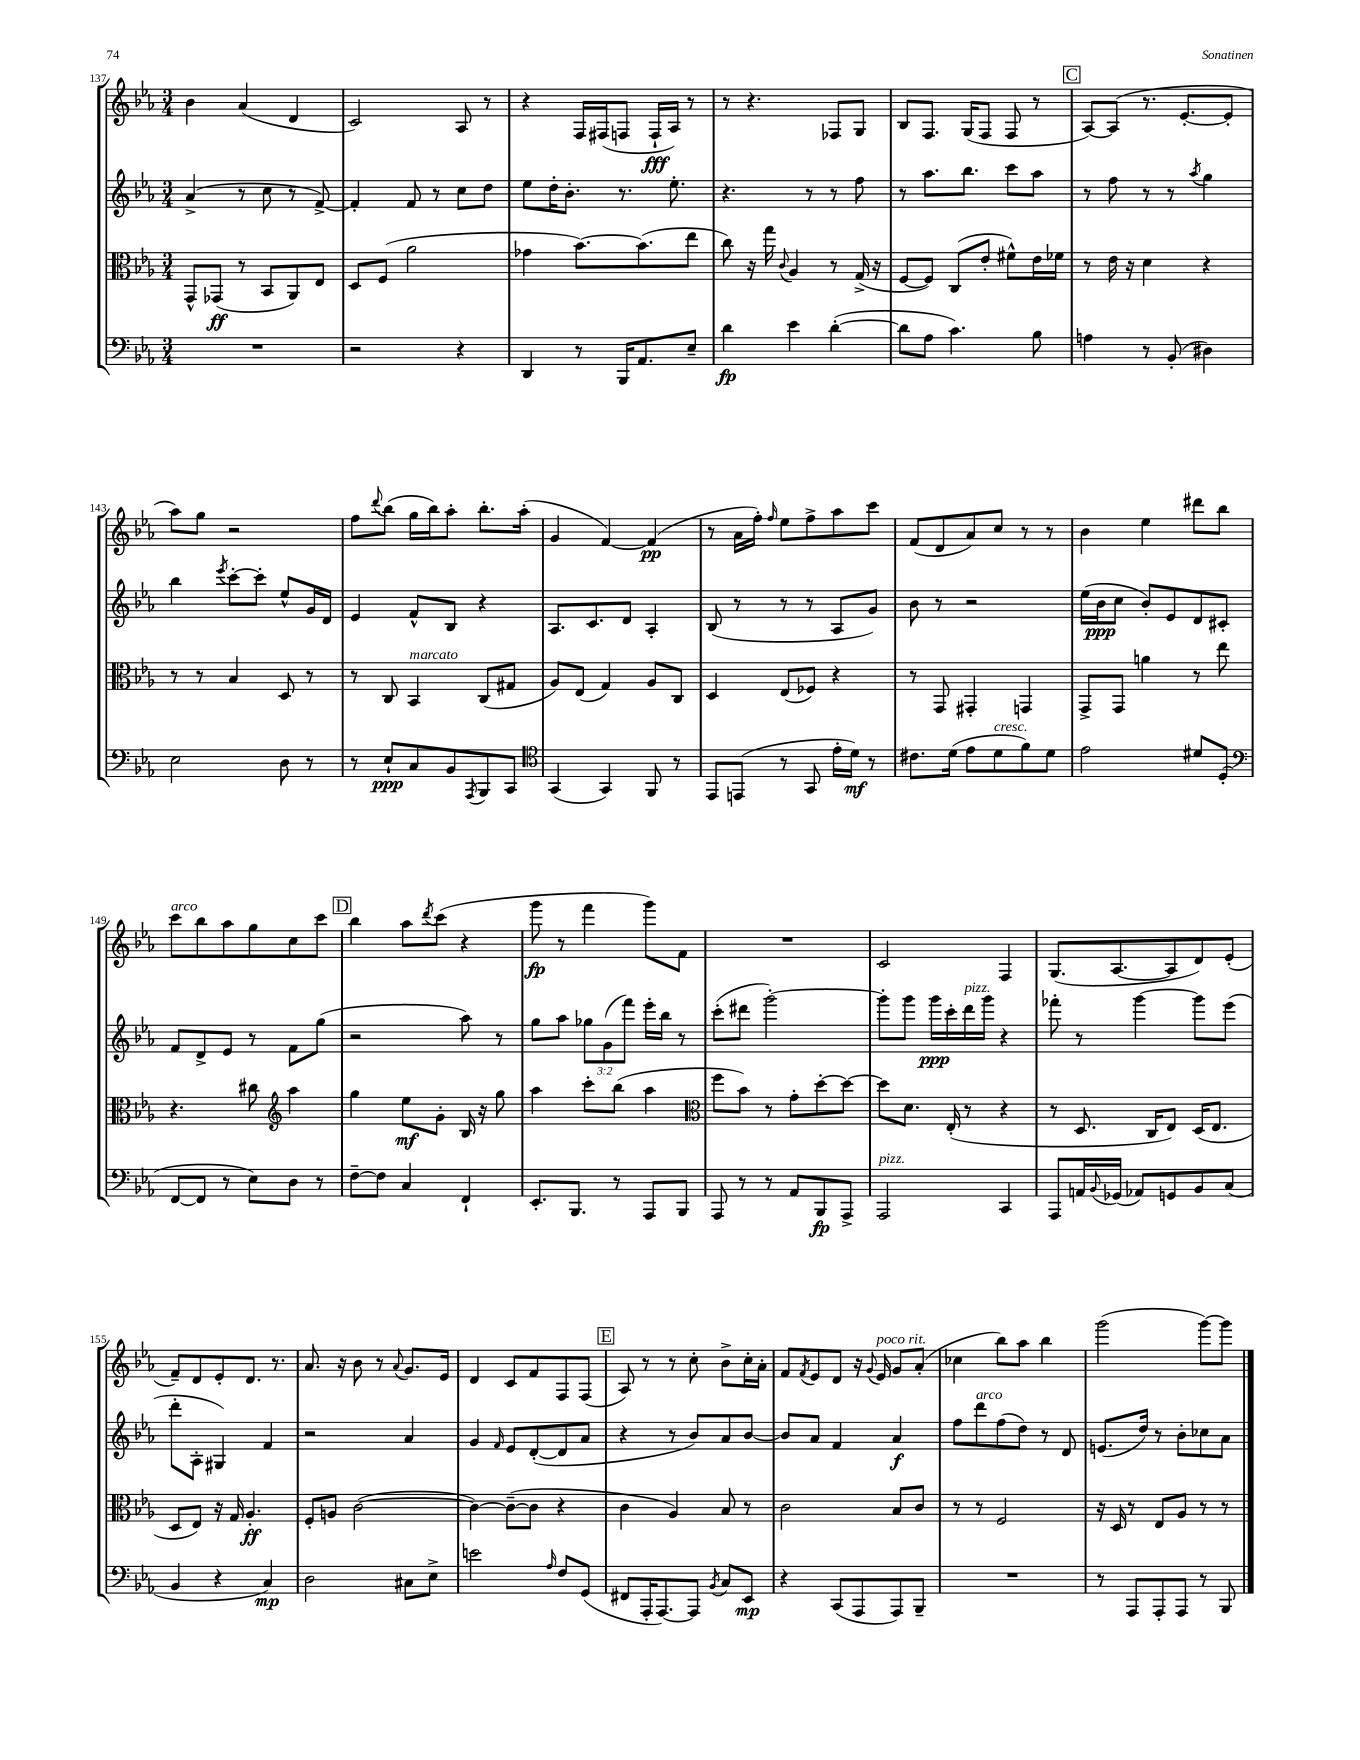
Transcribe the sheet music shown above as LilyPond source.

<<
\new StaffGroup <<
\new Staff = "s0" {
    \clef treble \key ees \major \numericTimeSignature \time 3/4
    bes'4 aes'4( d'4 |
    c'2) aes8 r8 |
    r4 f16 fis16( f8 f16-!\fff aes16) r8 |
    r8 r4. fes8 g8 |
    bes8 f8. g16( f8 f8 r8 |
    \mark \markup { \box "C" } aes8~) aes8( r8. ees'8.~-. ees'8-. |
    aes''8) g''8 r2 |
    f''8 \appoggiatura { d'''8 } bes''8( g''16 bes''16) aes''8-. bes''8.-. aes''16-.( |
    g'4 f'4~) f'4\pp( |
    r8 aes'16 f''16-.) \grace { f''16 } ees''8 f''8-> aes''8 c'''8 |
    f'8( d'8 aes'8) c''8 r8 r8 |
    bes'4 ees''4 dis'''8 bes''8 |
    c'''8^\markup { \italic "arco" } bes''8 aes''8 g''8 c''8 c'''8 |
    \mark \markup { \box "D" } bes''4 aes''8 \acciaccatura { d'''8 } c'''8( r4 |
    g'''8\fp r8 f'''4 g'''8) f'8 |
    R2. |
    c'2 f4 |
    g8.( aes8.~ aes8 d'8) ees'8-.( |
    f'8--) d'8 ees'8-. d'8. r8. |
    aes'8. r16 bes'8 r8 \appoggiatura { aes'8 } g'8. ees'16 |
    d'4 c'8 f'8 f8 f8( |
    \mark \markup { \box "E" } aes8) r8 r8 c''8-. bes'8-> c''16-. aes'16-. |
    f'8 \acciaccatura { f'8 } ees'8 d'8 r16 \appoggiatura { g'8 } ees'16^\markup { \italic "poco rit." } g'8 aes'8-.( |
    ces''4 bes''8) aes''8 bes''4 |
    g'''2( g'''8~) g'''8 \bar "|." |
}
\new Staff = "s1" {
    \clef treble \key ees \major \numericTimeSignature \time 3/4 \override Staff.TupletNumber.text = #tuplet-number::calc-fraction-text
    aes'4->( r8 c''8 r8 f'8~->) |
    f'4-. f'8 r8 c''8 d''8 |
    ees''8 d''16-. bes'8.-. r8. ees''8.-. |
    r4. r8 r8 f''8 |
    r8 aes''8. bes''8. c'''8 aes''8 |
    \mark \markup { \box "C" } r8 f''8 r8 r8 \acciaccatura { aes''8 } g''4 |
    bes''4 \acciaccatura { ees'''8 } c'''8~-. c'''8-. ees''8-^ g'16 d'16 |
    ees'4 f'8-^ bes8 r4 |
    aes8. c'8. d'8 aes4-. |
    bes8( r8 r8 r8 aes8 g'8) |
    bes'8 r8 r2 |
    ees''16( bes'16\ppp c''8 bes'8-.) ees'8 d'8 cis'8-. |
    f'8 d'8-> ees'8 r8 f'8 g''8( |
    \mark \markup { \box "D" } r2 aes''8) r8 |
    g''8 aes''8 \tuplet 3/2 { ges''8 g'8( f'''8) } ees'''16-. bes''16 r8 |
    c'''8-.( dis'''8 g'''2~-.) |
    g'''8-. g'''8 g'''16\ppp c'''16-. d'''16^\markup { \italic "pizz." } g'''16 r4 |
    fes'''8-. r8 g'''4~ g'''8 ees'''8( |
    d'''8-. aes8-. gis4) f'4 |
    r2 aes'4 |
    g'4 \grace { f'16 } ees'8 d'8~-.( d'8 aes'8 |
    \mark \markup { \box "E" } r4 r8 bes'8) aes'8 bes'8~ |
    bes'8 aes'8 f'4 aes'4\f |
    f''8 d'''8^\markup { \italic "arco" } f''8( d''8) r8 d'8 |
    e'8.( d''16) r8 bes'8-. ces''8 aes'8 \bar "|." |
}
\new Staff = "s2" {
    \clef alto \key ees \major \numericTimeSignature \time 3/4
    g,8-^ ges,8\ff( r8 bes,8 aes,8) ees8 |
    d8 f8( aes'2 |
    ges'4 bes'8.~) bes'8.( ees''8 |
    c''8) r16 g''16 \appoggiatura { c'8 } aes4 r8 g16->( r16 |
    f8~ f8) c8( ees'8-. fis'8-^) ees'16 fes'16 |
    \mark \markup { \box "C" } r8 ees'16 r16 d'4 r4 |
    r8 r8 bes4 d8 r8 |
    r8 c8 bes,4^\markup { \italic "marcato" } c8( gis8 |
    aes8) ees8( g4) aes8 c8 |
    d4 ees8( fes8) r4 |
    r8 g,8 gis,4-. g,4 |
    g,8-> g,8 a'4 r8 ees''8 |
    r4. cis''8 \clef treble aes''4 |
    \mark \markup { \box "D" } g''4 ees''8\mf g'8-. bes16 r16 g''8 |
    aes''4 c'''8-. bes''8( aes''4 |
    \clef alto f''8 bes'8) r8 g'8-. d''8~-. d''8~ |
    d''8 d'8. ees16-.( r8 r4 |
    r8 d8. c16 ees8) d16( ees8. |
    d8 ees8) r16 g16 aes4.-.\ff |
    f8-. a8 c'2~( |
    c'4~) c'8~--( c'8 r4 |
    \mark \markup { \box "E" } c'4 aes4) bes8 r8 |
    c'2 bes8 c'8 |
    r8 r8 f2 |
    r16 d16 r8 ees8 aes8 r8 r8 \bar "|." |
}
\new Staff = "s3" {
    \clef bass \key ees \major \numericTimeSignature \time 3/4
    R2. |
    r2 r4 |
    d,4 r8 bes,,16 aes,8. ees8-- |
    d'4\fp ees'4 d'4~-.( |
    d'8 aes8 c'4.) bes8 |
    \mark \markup { \box "C" } a4 r8 bes,8-.( dis4) |
    ees2 d8 r8 |
    r8 ees8-!\ppp c8 bes,8 \acciaccatura { aes,,8 } bes,,8 c,8 |
    \clef tenor g,4( g,4) f,8 r8 |
    ees,8 e,8( r8 g,8 ees'16-. d'16\mf) r8 |
    cis'8. d'16( ees'8 d'8^\markup { \italic "cresc." } f'8) d'8 |
    ees'2 dis'8 d8-.( |
    \clef bass f,8~ f,8 r8 ees8) d8 r8 |
    \mark \markup { \box "D" } f8~-- f8 c4 f,4-! |
    ees,8.-. bes,,8. r8 aes,,8 bes,,8 |
    aes,,8 r8 r8 aes,8 bes,,8\fp aes,,8-> |
    aes,,2^\markup { \italic "pizz." } c,4 |
    aes,,8 a,16 \appoggiatura { bes,8 } ges,16( aes,8) g,8 bes,8 c8( |
    bes,4 r4 c4\mp) |
    d2 cis8 ees8-> |
    e'2 \grace { aes16 } f8 g,8( |
    \mark \markup { \box "E" } fis,8 aes,,16-. aes,,8.~) aes,,8 \acciaccatura { bes,8 } c8 ees,8\mp |
    r4 c,8( aes,,8 aes,,8) bes,,8-- |
    R2. |
    r8 aes,,8 aes,,8-. aes,,8 r8 bes,,8 \bar "|." |
}
>>
>>
\layout { \context { \Score currentBarNumber = #137 } }
